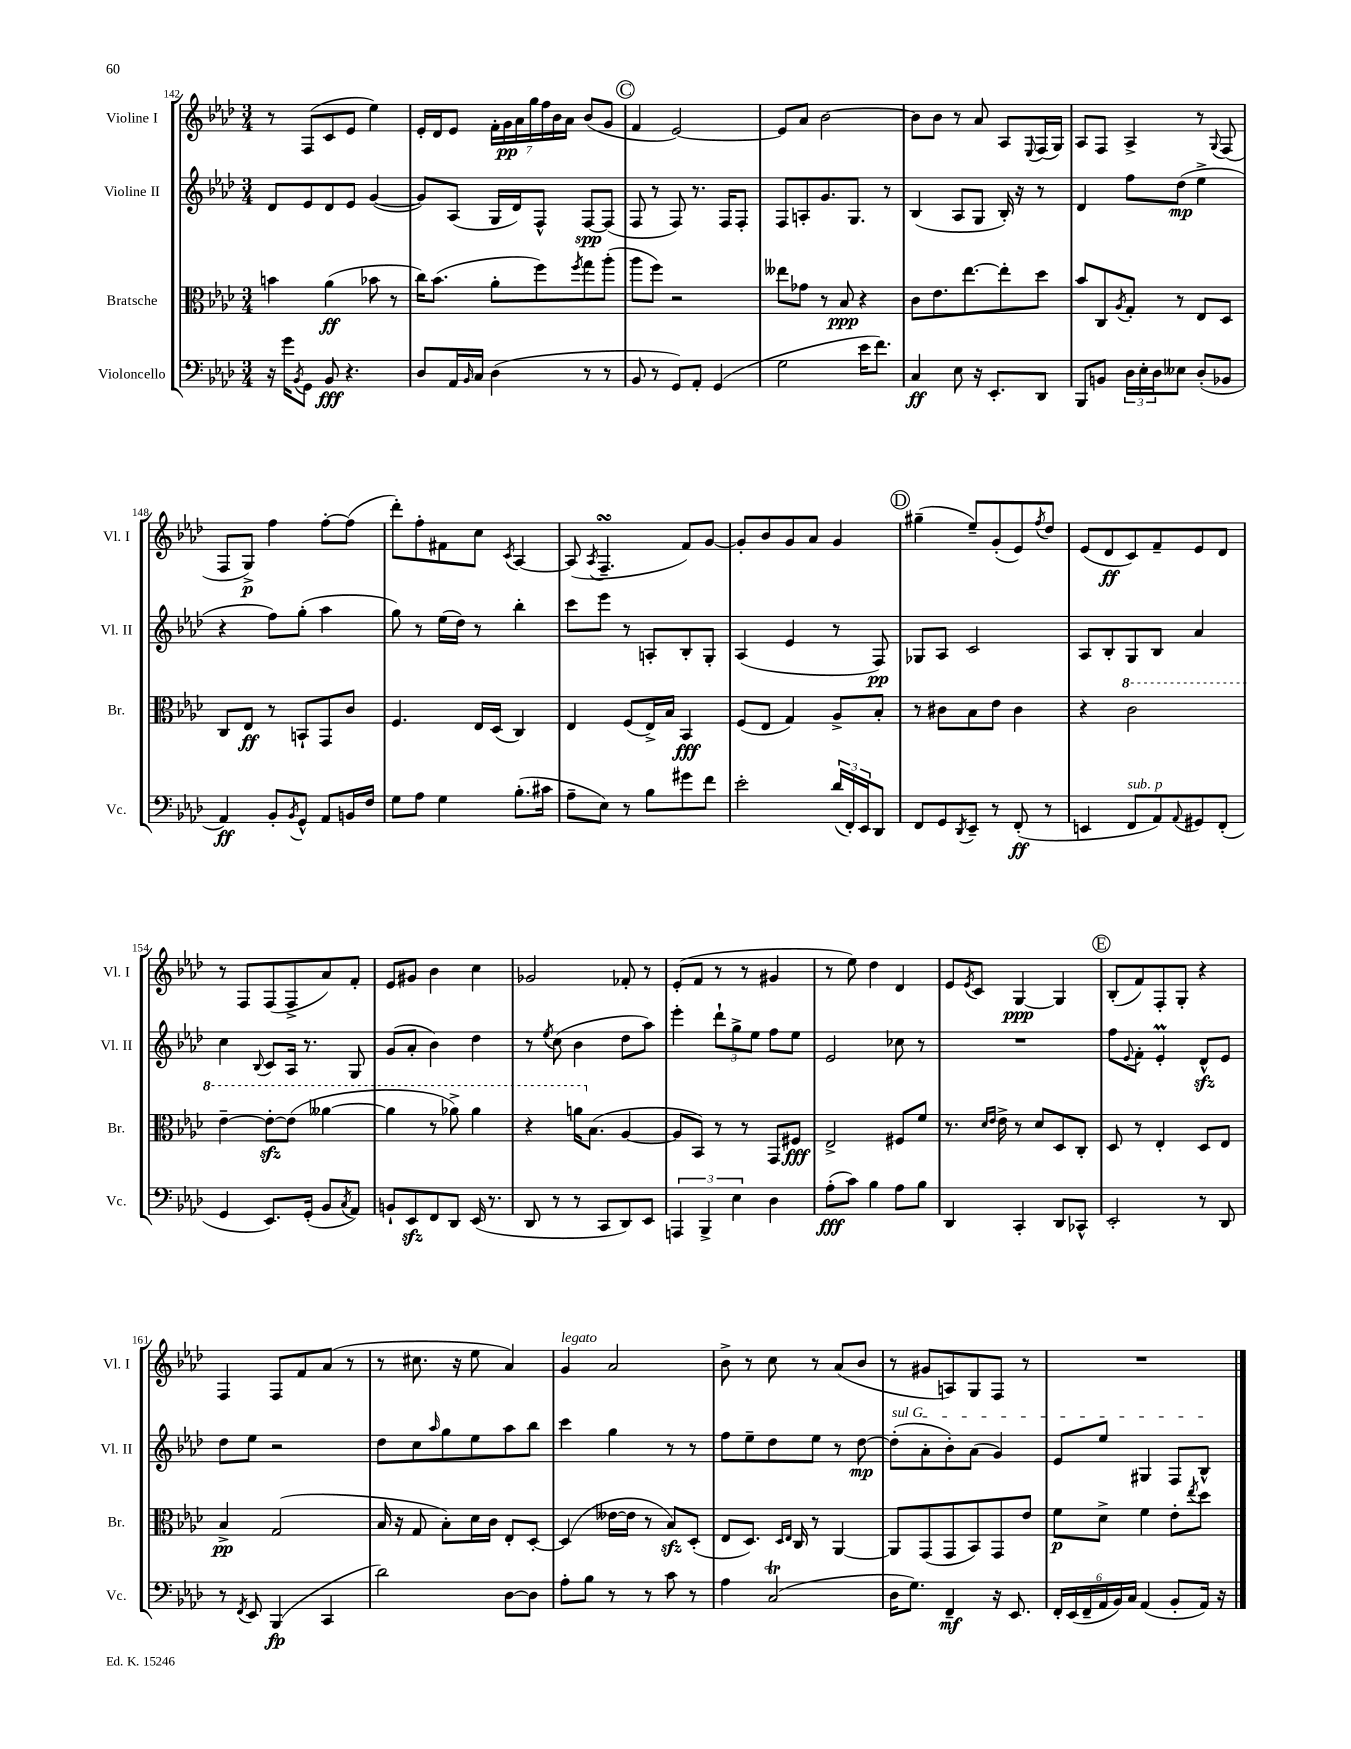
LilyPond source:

<<
\new StaffGroup <<
\new Staff = "s0" \with { instrumentName = "Violine I" shortInstrumentName = "Vl. I" } {
    \clef treble \key aes \major \numericTimeSignature \time 3/4
    r8 f8( c'8 ees'8 ees''4) |
    ees'16-. des'16 ees'8 \tuplet 7/4 { f'16-. g'16\pp aes'16 g''16 f''16 bes'16 aes'16 } bes'8( g'8 |
    \mark \markup { \circle "C" } f'4 ees'2~) |
    ees'8 aes'8 bes'2~ |
    bes'8 bes'8 r8 aes'8 aes8 \appoggiatura { ees8 } f16( g16) |
    aes8 f8 aes4-> r8 \appoggiatura { g8 } f8( |
    f8 g8->\p) f''4 f''8~-. f''8( |
    des'''8-.) f''8-. fis'8 c''8 \acciaccatura { c'8 } aes4~ |
    aes8( \acciaccatura { aes8 } f4.--\turn f'8) g'8~ |
    g'8-. bes'8 g'8 aes'8 g'4 |
    \mark \markup { \circle "D" } gis''4--( ees''8--) g'8-.( ees'8) \acciaccatura { f''8 } des''8 |
    ees'8( des'8\ff c'8) f'8-- ees'8 des'8 |
    r8 f8 f8( f8-> aes'8) f'8-. |
    ees'8 gis'8 bes'4 c''4 |
    ges'2 fes'8-. r8 |
    ees'8-.( f'8 r8 r8 gis'4 |
    r8 ees''8) des''4 des'4 |
    ees'8 \acciaccatura { ees'8 } c'8 g4~\ppp g4 |
    \mark \markup { \circle "E" } bes8-.( f'8) f8-. g8-. r4 |
    f4 f8 f'8 aes'8( r8 |
    r8 cis''8. r16 ees''8 aes'4) |
    g'4^\markup { \italic "legato" } aes'2 |
    bes'8-> r8 c''8 r8 aes'8( bes'8 |
    r8 gis'8 a8) g8 f8 r8 |
    R2. \bar "|." |
}
\new Staff = "s1" \with { instrumentName = "Violine II" shortInstrumentName = "Vl. II" } {
    \clef treble \key aes \major \numericTimeSignature \time 3/4
    des'8 ees'8 des'8 ees'8 g'4~( |
    g'8) aes8( g16 des'16) f8-^ f8~\spp f8( |
    \mark \markup { \circle "C" } f8 r8 f8) r8. f16 f8-. |
    f8 a8-. g'8. g8. r8 |
    bes4( aes8 g8 bes16-.) r16 r8 |
    des'4 f''8 des''8\mp( ees''4-> |
    r4 f''8) g''8-.( aes''4 |
    g''8) r8 ees''16( des''16) r8 bes''4-. |
    c'''8 ees'''8 r8 a8-. bes8-. g8-. |
    aes4( ees'4 r8 f8\pp) |
    \mark \markup { \circle "D" } ges8 aes8 c'2 |
    aes8 bes8-. g8 bes8 aes'4 |
    c''4 \appoggiatura { bes8 } c'8 aes16 r8. g8 |
    g'8( aes'8-. bes'4) des''4 |
    r8 \acciaccatura { ees''8 } c''8( bes'4 des''8 aes''8) |
    ees'''4-. \tuplet 3/2 { des'''8-! g''8-> ees''8 } f''8 ees''8 |
    ees'2 ces''8 r8 |
    R2. |
    \mark \markup { \circle "E" } f''8 \appoggiatura { ees'8 } f'8-. ees'4-.\prall des'8-^\sfz ees'8 |
    des''8 ees''8 r2 |
    des''8 c''8 \grace { aes''16 } g''8 ees''8 aes''8 bes''8 |
    c'''4 g''4 r8 r8 |
    f''8 ees''8-- des''8 ees''8 r8 des''8~\mp |
    \once \override TextSpanner.bound-details.left.text = \markup { \italic "sul G" } des''8-.\startTextSpan( aes'8-. bes'8-.) aes'8( g'4) |
    ees'8 ees''8 gis4 f8 bes8-^\stopTextSpan \bar "|." |
}
\new Staff = "s2" \with { instrumentName = "Bratsche" shortInstrumentName = "Br." } {
    \clef alto \key aes \major \numericTimeSignature \time 3/4
    b'4 aes'4\ff( bes'8 r8 |
    c''16) bes'8.( aes'8-. f''8) \acciaccatura { f''8 } g''8 aes''8-.( |
    \mark \markup { \circle "C" } aes''8 f''8) r2 |
    eeses''8 ges'8 r8 bes8\ppp r4 |
    c'8 ees'8. ees''8.~ ees''8-. des''8 |
    bes'8 c8 \acciaccatura { aes8 } g8-. r8 ees8 des8 |
    c8 ees8\ff r8 b,8-! g,8 c'8 |
    f4. ees16 des16( c4) |
    ees4 f8( ees16->) bes16 bes,4\fff |
    f8( ees8 g4) aes8-> bes8-. |
    \mark \markup { \circle "D" } r8 cis'8 bes8 ees'8 cis'4 |
    r4 \ottava #1 c''2 |
    ees''4~-- ees''8~-.\sfz ees''8( aeses''4~ |
    aeses''4 r8 aes''8->) aes''4 |
    r4 a''16 \ottava #0 bes8.( aes4~ |
    aes8 bes,8) r8 r8 g,8 fis8\fff |
    ees2-> fis8 f'8 |
    r8. \grace { des'16 ees'16 } ees'16-> r8 des'8 des8 c8-. |
    \mark \markup { \circle "E" } des8 r8 ees4-. des8 ees8 |
    bes4->\pp g2( |
    bes16 r16 g8 bes8-.) des'16 c'16 ees8-. des8~-. |
    des4( eeses'16~ eeses'16 r8 bes8\sfz) des8-.( |
    ees8 des8.) \grace { des16 ees16 } c16 r8 aes,4~ |
    aes,8 g,8( g,8 bes,8) g,8 ees'8 |
    f'8\p des'8-> f'4 ees'8-. \acciaccatura { ees''8 } des''8 \bar "|." |
}
\new Staff = "s3" \with { instrumentName = "Violoncello" shortInstrumentName = "Vc." } {
    \clef bass \key aes \major \numericTimeSignature \time 3/4
    r16 g'16 \acciaccatura { bes,8 } g,8 bes,8\fff r4. |
    des8 aes,16 \grace { bes,16 } c16 des4( r8 r8 |
    \mark \markup { \circle "C" } bes,8 r8 g,8) aes,8-. g,4( |
    g2 ees'16 f'8.) |
    c4\ff ees8 r16 ees,8.-. des,8 |
    bes,,8 b,8 \tuplet 3/2 { des16 ees16-. des16 } eeses8 des8-.( bes,8 |
    aes,4\ff) bes,8-. \acciaccatura { bes,8 } g,8-^ aes,8 b,16 f16 |
    g8 aes8 g4 bes8.-.( cis'16 |
    aes8-- ees8) r8 bes8 gis'8 f'8 |
    ees'2-. \tuplet 3/2 { des'16( f,16-.) ees,16 } des,8 |
    \mark \markup { \circle "D" } f,8 g,8 \acciaccatura { des,8 } ees,8-- r8 f,8-.\ff( r8 |
    e,4 f,8^\markup { \italic "sub. p" } aes,8) \appoggiatura { aes,8 } gis,8 f,8-.( |
    g,4 ees,8.) g,16-.( bes,8 \acciaccatura { c8 } aes,8) |
    b,8-! ees,8\sfz f,8 des,8 ees,16( r8. |
    des,8 r8 r8 c,8 des,8) ees,8 |
    \tuplet 3/2 { a,,4 bes,,4-> ees4 } des4 |
    aes8-.\fff( c'8) bes4 aes8 bes8 |
    des,4 c,4-. des,8 ces,8-^ |
    \mark \markup { \circle "E" } ees,2-. r8 des,8 |
    r8 \acciaccatura { f,8 } ees,8 bes,,4\fp( c,4 |
    des'2) des8~ des8 |
    aes8-. bes8 r8 r8 c'8 r8 |
    aes4 c2\trill( |
    des16 g8.) f,4--\mf r16 ees,8. |
    \tuplet 6/4 { f,16-. ees,16( f,16-- aes,16 bes,16) c16 } aes,4( bes,8-. aes,16) r16 \bar "|." |
}
>>
>>
\layout { \context { \Score currentBarNumber = #142 } }
